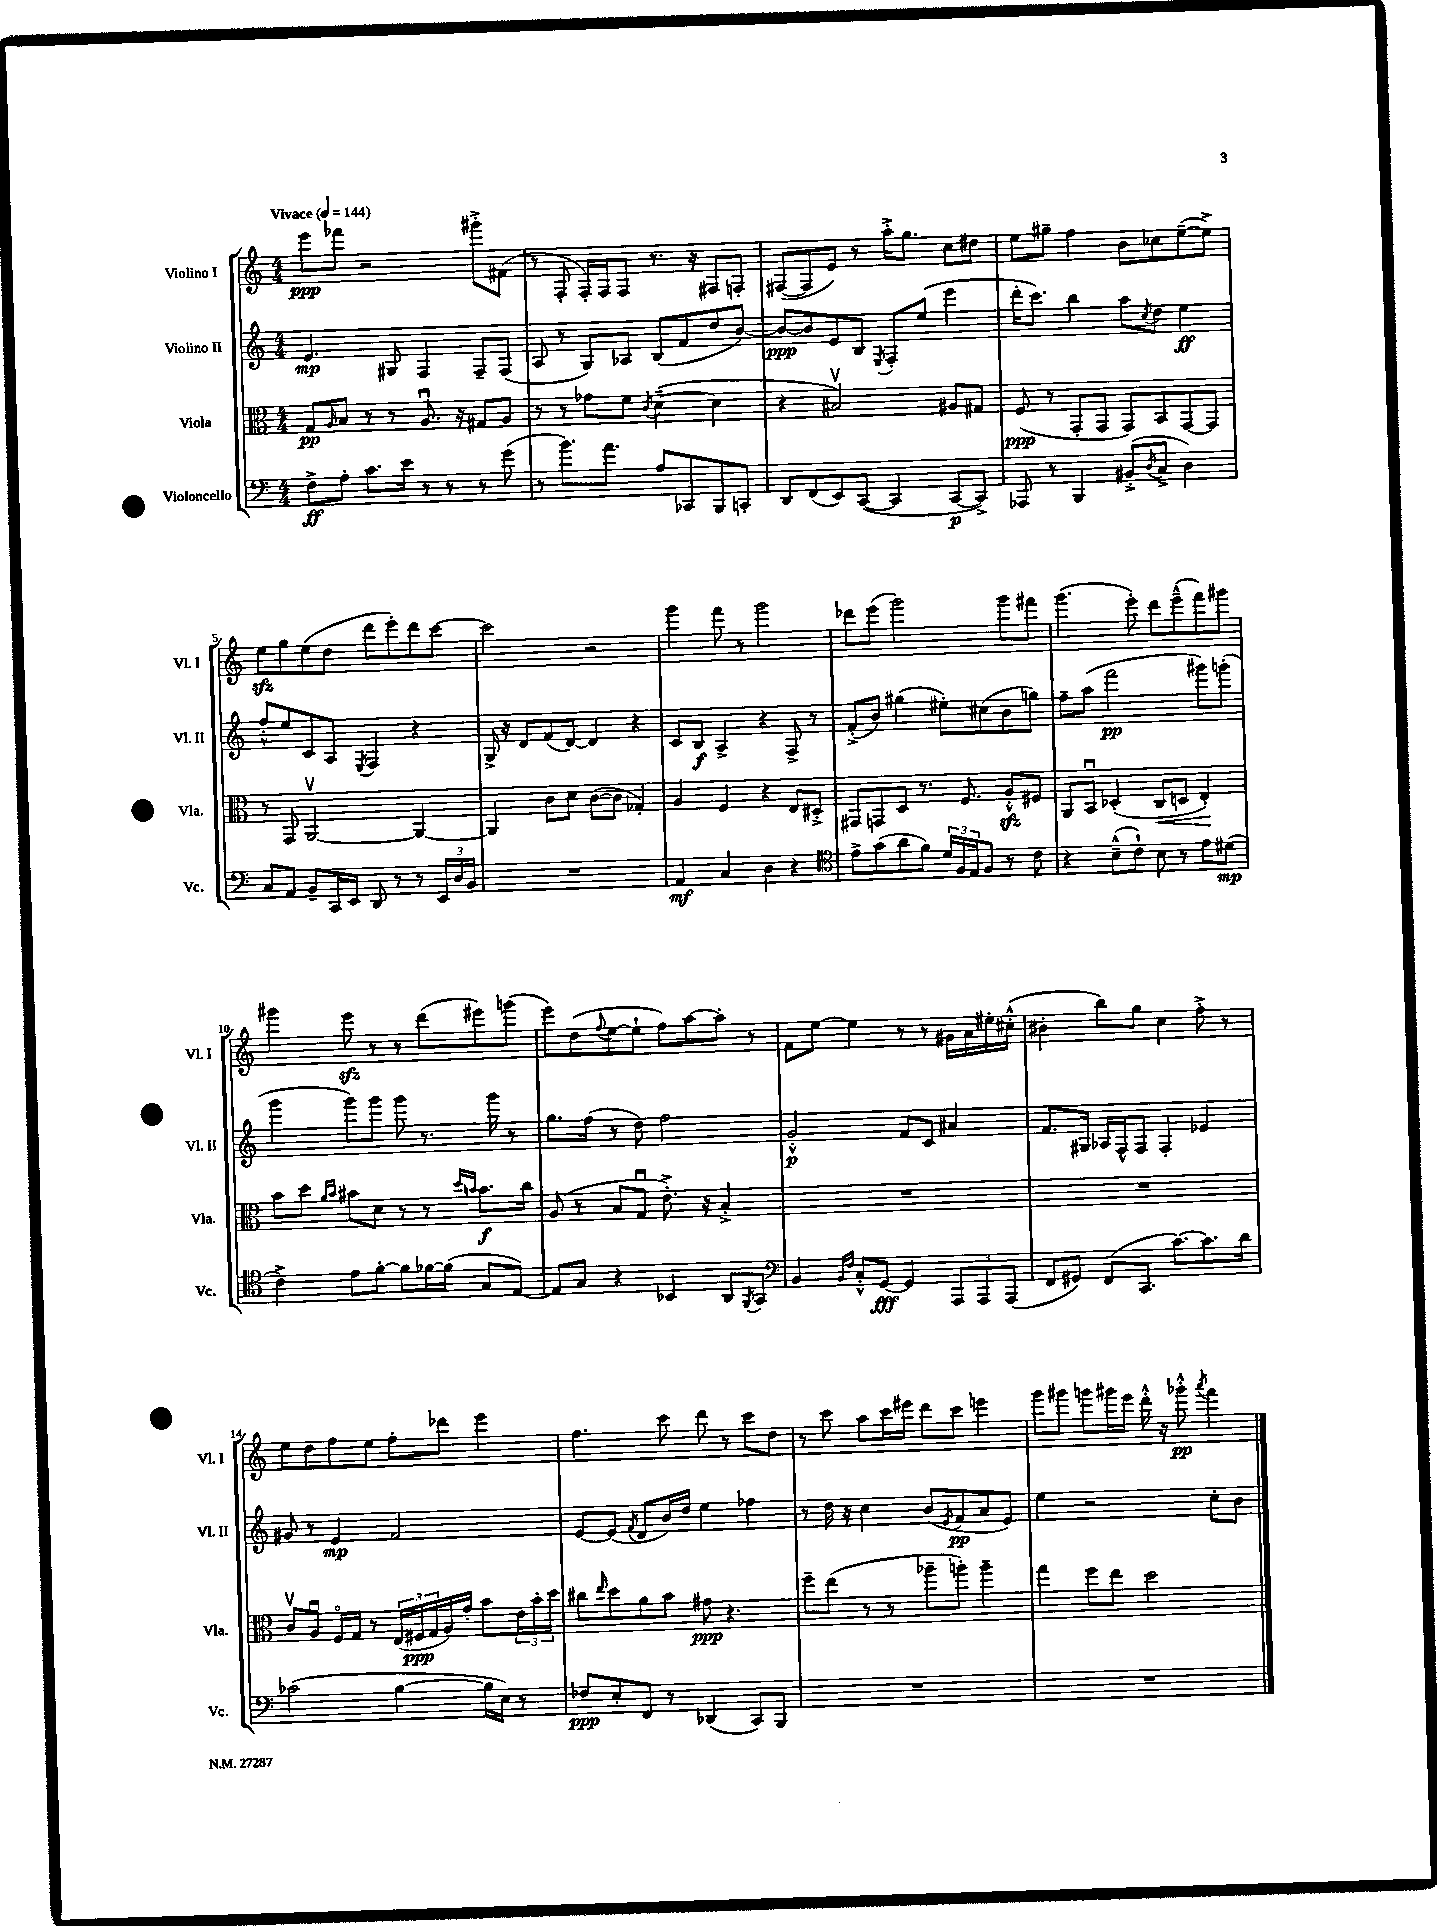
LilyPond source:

<<
\new StaffGroup <<
\new Staff = "s0" \with { instrumentName = "Violino I" shortInstrumentName = "Vl. I" } {
    \clef treble \key c \major \numericTimeSignature \time 4/4 \tempo "Vivace" 4 = 144
    e'''8\ppp fes'''8 r2 gis'''8-.-> fis'8( |
    r8 f8-. f16-.) f16 f8 r8. r16 fis8 f8-. |
    fis8~( fis8 e'8) r8 a''16-.-> g''8. c''8 dis''8 |
    e''8 gis''8-- f''4 b'8 ces''8 e''8~--( e''8->) |
    e''8\sfz g''8 e''8( d''8 d'''8 e'''8-.) d'''8 c'''8~ |
    c'''2 r2 |
    g'''4 f'''8 r8 g'''2 |
    des'''8 e'''8( g'''2) g'''8 fis'''8 |
    g'''4.( e'''8-.) d'''8 e'''8---^( f'''8) gis'''8 |
    gis'''4 e'''8\sfz r8 r8 d'''8( eis'''8) g'''8( |
    e'''8) d''8( \appoggiatura { f''8 } e''8~ e''8-! f''8) a''8~ a''8-. r8 |
    f'8 e''8~ e''4 r8 r8 gis'16 a'16 eis''16-. cis''16-.-^( |
    bis'4-. b''8) g''8 c''4 f''8-.-> r8 |
    e''8 d''8 f''8 e''8 f''8-. des'''8 e'''4 |
    f''4. c'''8 d'''8 r8 c'''8 d''8 |
    r8 c'''8 a''8 c'''16 eis'''16 d'''8 c'''8 e'''4 |
    g'''8 gis'''8 g'''8 gis'''16 e'''16 d'''16-.-^ r16 ges'''8-.-^\pp \acciaccatura { a'''8 } f'''4 \bar "|." |
}
\new Staff = "s1" \with { instrumentName = "Violino II" shortInstrumentName = "Vl. II" } {
    \clef treble \key c \major \numericTimeSignature \time 4/4
    e'4.\mp gis8 f4 f8-- f8( |
    a8 r8 g8) aes8 b8( f'8 d''8 b'8~) |
    b'8~\ppp b'8 e'8 b8 \acciaccatura { e8 } f8-. e''8( e'''4 |
    d'''16-. c'''8.) b''4 a''8 \acciaccatura { c''8 } d''8 e''4\ff |
    f''8-.-^ e''8 c'8 a8 \acciaccatura { e8 } f4 r4 |
    g16-> r16 d'8 f'8( d'8~) d'4 r4 |
    c'8 b8\f a4-> r4 f8-> r8 |
    f'8-.->( b'8) gis''4( eis''8-.) cis''8( b'8 g''8) |
    f''8-- a''8( f'''2\pp gis'''8) g'''8-.( |
    g'''4 g'''8) g'''8 g'''8 r8. g'''16 r8 |
    g''8. f''16( r8 d''8) f''2 |
    g'2-.-^\p f'8 c'8 ais'4 |
    f'8. gis16 aes16 f16-^ f8 f4-. ees'4 |
    gis'8 r8 e'4\mp f'2 |
    e'8~ e'8( \acciaccatura { f'8 } d'8 b'16) d''16 e''4 fes''4 |
    r8 d''16 r16 c''4 b'8( \acciaccatura { e'8 } f'8\pp a'8 e'8) |
    e''4 r2 c''8-. b'8 \bar "|." |
}
\new Staff = "s2" \with { instrumentName = "Viola" shortInstrumentName = "Vla." } {
    \clef alto \key c \major \numericTimeSignature \time 4/4
    g8\pp \grace { a16 } b8 r8 r8 a8.\downbow r16 gis8 a8 |
    r8 r8 ges'8 f'8 \acciaccatura { c'8 } d'4~--( d'4 |
    r4 bis2\upbow) ais8 gis8 |
    f8\ppp( r8 g,8-. g,8 g,8) b,8 g,8~ g,8 |
    r8 g,8 a,2~\upbow a,4~ |
    a,4 c'8 d'8 c'8~( c'8 ges4-.) |
    a4 f4 r4 e8 dis8-.-> |
    gis,8 g,8 d8 r8. f8. a8-.-^\sfz fis8 |
    a,8 b,8\downbow des4-.( c8\< d8 e4-.\!) |
    b'8 d''8 \grace { a'16 b'16 } bis'8 d'8 r8 r8 \grace { d''16 b'16 } b'8.\f c''16 |
    a8( r8 b8 g8\downbow e'8.-.->) r16 b4-.-> |
    R1 |
    R1 |
    c'8\upbow a8\downbow f16\flageolet g16 r8 \tuplet 3/2 { e16( fis16\ppp g16 } a16) g'16-. b'8 \tuplet 3/2 { e'16 b'16-. d''16 } |
    cis''8 \grace { e''16 } d''8 a'8 b'8 gis'8\ppp r4. |
    f''8-- e''8( r8 r8 aes''8-- a''8-.) a''4-- |
    g''4 f''8 e''8 d''2 \bar "|." |
}
\new Staff = "s3" \with { instrumentName = "Violoncello" shortInstrumentName = "Vc." } {
    \clef bass \key c \major \numericTimeSignature \time 4/4
    f8->\ff a8-. c'8. e'16 r8 r8 r8 g'8( |
    r8 b'8.) a'8. a8 ces,8 b,,8 c,8-. |
    d,8 f,8( e,8) c,8~( c,4 c,8~\p c,8->) |
    aes,,8 r8 b,,4 bis,8-.->( \acciaccatura { d8 } c8-> d4) |
    c8 a,8 b,8-- c,16 e,16 d,8 r8 r8 \tuplet 3/2 { e,16 d16 b,16 } |
    R1 |
    a,4\mf c4 d4 r4 |
    \clef tenor e'8-> g'8( a'8 f'8) \tuplet 3/2 { d'16 f16 e16 } f8 r8 c'8 |
    r4 b8---^( c'8-!) b8 r8 e'8 dis'8\mp( |
    c'4->) e'8 f'8~-. f'8 fes'16~ fes'16( g8 e8~) |
    e8 g8 r4 bes,4 a,8 \acciaccatura { f,8 } g,8 |
    \clef bass b,4 \grace { b,16 f16 } c8-.-^ g,8~\fff g,4 \tuplet 3/2 { a,,8 a,,8 a,,8( } |
    f,8 gis,8) f,8( c,8. c'8.~) c'8. d'16 |
    ces'2( b4~ b16 e16) r8 |
    fes8\ppp e8-. f,8 r8 des,4( c,8) b,,8 |
    R1 |
    R1 \bar "|." |
}
>>
>>
